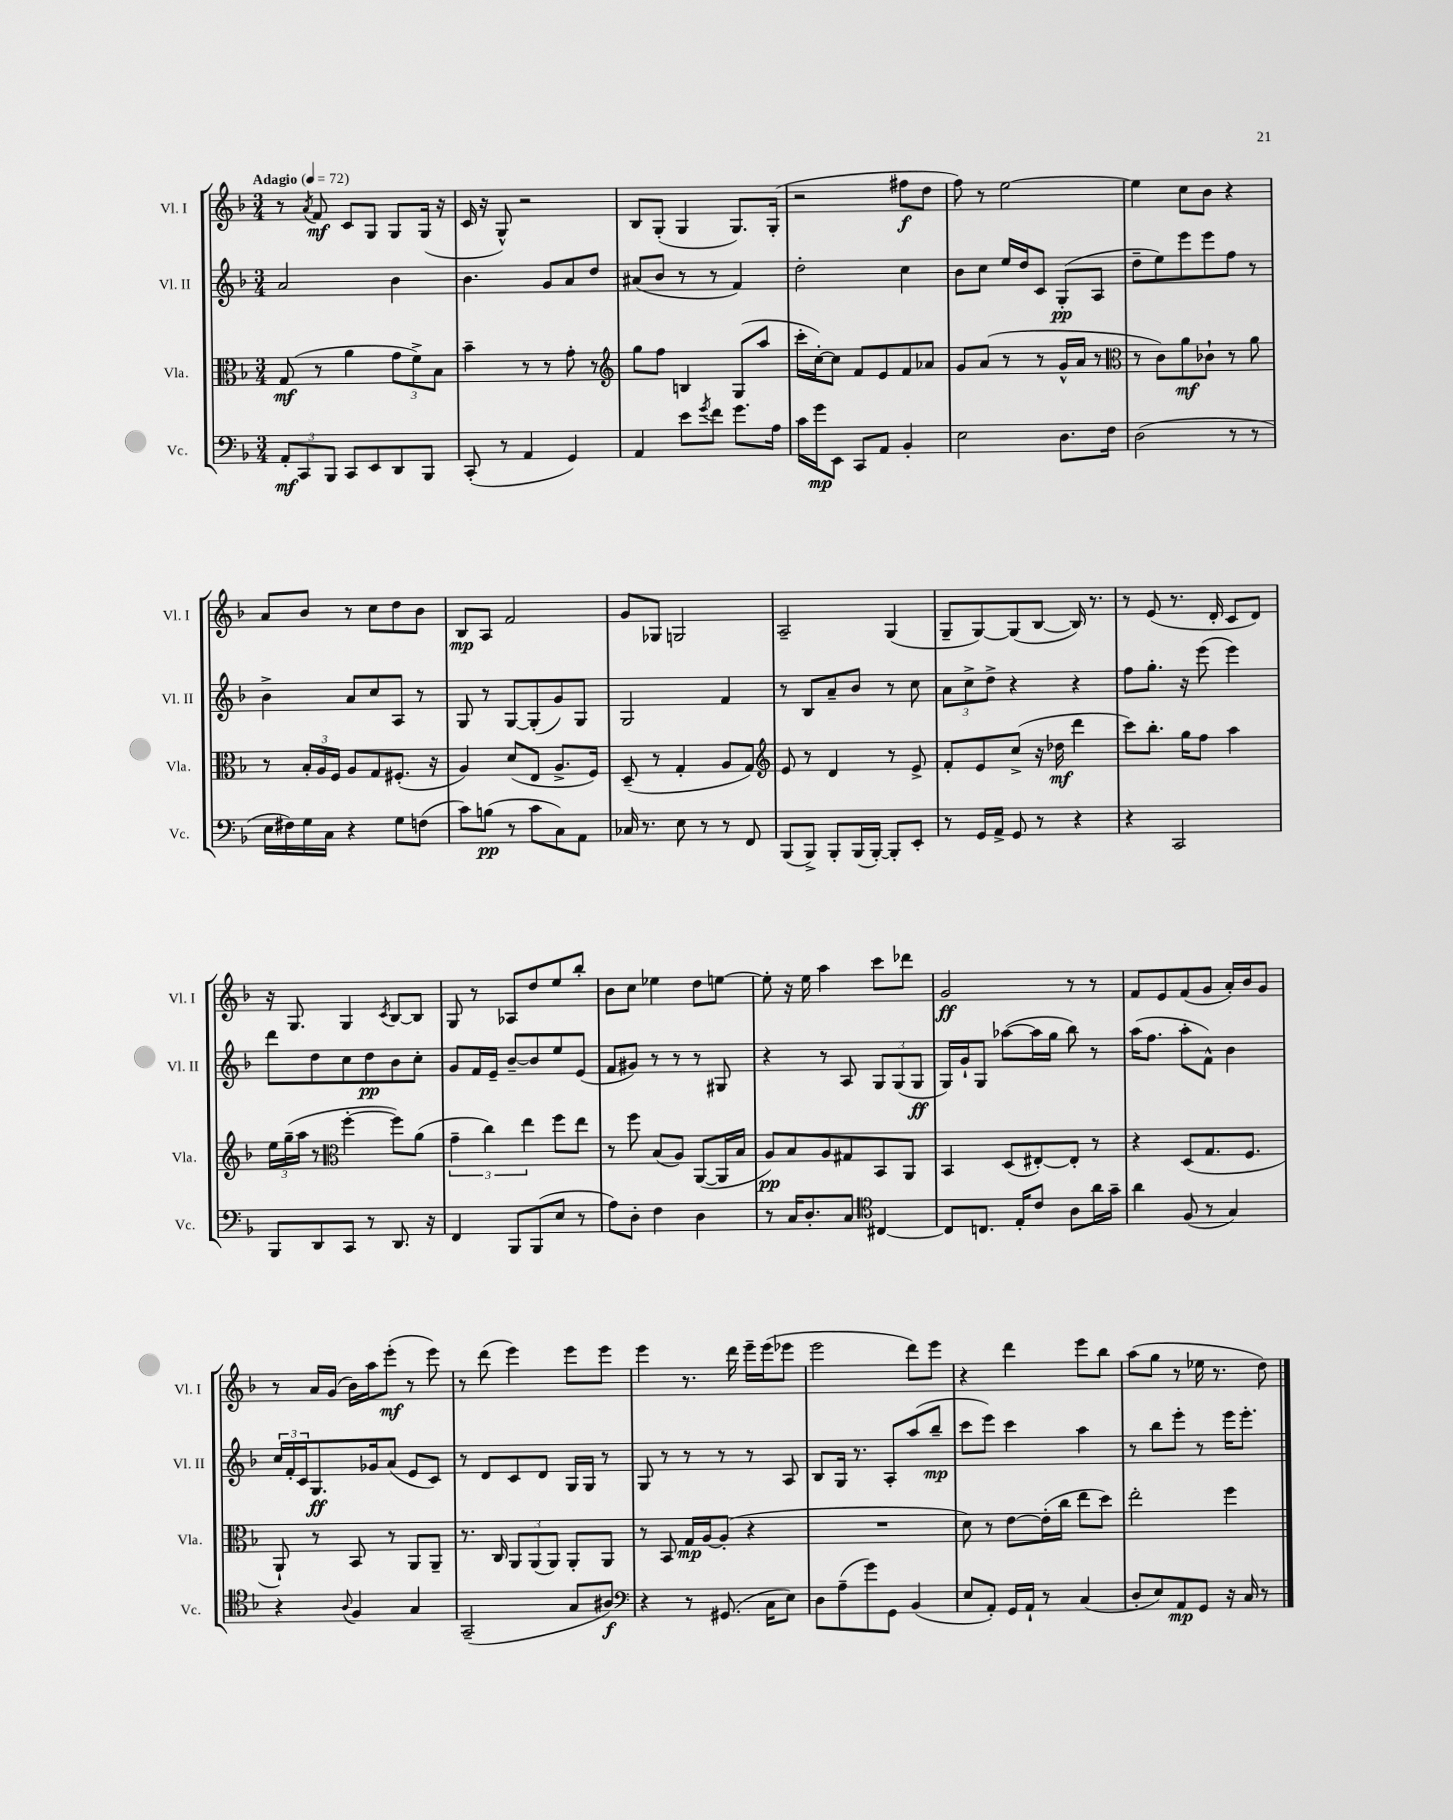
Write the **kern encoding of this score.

**kern	**dynam	**kern	**dynam	**kern	**dynam	**kern	**dynam
*part4	*part4	*part3	*part3	*part2	*part2	*part1	*part1
*staff4	*staff4	*staff3	*staff3	*staff2	*staff2	*staff1	*staff1
*I"Vc.	*	*I"Vla.	*	*I"Vl. II	*	*I"Vl. I	*
*I'Vc.	*	*I'Vla.	*	*I'Vl. II	*	*I'Vl. I	*
*clefF4	*	*clefC3	*	*clefG2	*	*clefG2	*
*k[b-]	*	*k[b-]	*	*k[b-]	*	*k[b-]	*
*M3/4	*	*M3/4	*	*M3/4	*	*M3/4	*
*MM72	*	*MM72	*	*MM72	*	*MM72	*
=1	=1	=1	=1	=1	=1	=1	=1
!	!	!	!	!	!	!LO:TX:a:B:t=Adagio	!
12AA'/L	mf	(8G/	mf	2a/	.	8r	.
12CC/	.	.	.	.	.	.	.
.	.	.	.	.	.	8qa/	.
.	.	8r	.	.	.	8f/	mf
12BBB-/J	.	.	.	.	.	.	.
8CC/L	.	4a\	.	.	.	8c/L	.
8EE/	.	.	.	.	.	8G/J	.
8DD/	.	12g\L	.	4b-\	.	8G/L	.
.	.	12f^\)	.	.	.	.	.
8BBB-/J	.	.	.	.	.	(16G/Jk	.
.	.	12B-\J	.	.	.	.	.
.	.	.	.	.	.	16r	.
=2	=2	=2	=2	=2	=2	=2	=2
(8CC'/	.	4b-~\	.	4.b-\	.	16c/	.
.	.	.	.	.	.	16r	.
8r	.	.	.	.	.	8G^^/)	.
4AA/	.	8r	.	.	.	2r	.
.	.	8r	.	8g/L	.	.	.
4GG/)	.	8g'\	.	8a/	.	.	.
.	.	8r	.	8dd/J	.	.	.
=3	=3	=3	=3	=3	=3	=3	=3
*	*	*clefG2	*	*	*	*	*
4AA/	.	8gg\L	.	(8a#X/L	.	8B-/L	.
.	.	8ff\J	.	8b-/J	.	(8G'/J	.
8e\L	.	4Bn/	.	8r	.	4G/	.
8qg/	.	.	.	.	.	.	.
8f\J	.	.	.	8r	.	.	.
8.g\L	.	(8G/L	.	4f/)	.	8.G/L)	.
.	.	8aa/J	.	.	.	.	.
16A\Jk	.	.	.	.	.	(16G'/Jk	.
=4	=4	=4	=4	=4	=4	=4	=4
16c\LL	.	16ccc'\LL	.	2dd'\	.	2r	.
16g\J	mp	[16cc'\J)	.	.	.	.	.
8EE\J	.	8cc\J]	.	.	.	.	.
8CC/L	.	8f/L	.	.	.	.	.
8AA/J	.	8e/	.	.	.	.	.
4BB-'/	.	8f/	.	4cc\	.	8ff#X\L	f
.	.	8a-X/J	.	.	.	8dd\J	.
=5	=5	=5	=5	=5	=5	=5	=5
2E\	.	8g/L	.	8b-\L	.	8ff\)	.
.	.	(8a/J	.	8cc\J	.	8r	.
.	.	8r	.	16ee/LL	.	[2ee\	.
.	.	.	.	16dd/J	.	.	.
.	.	8r	.	8c/J	.	.	.
8.D\L	.	16g^^/LL	.	(8G'/L	pp	.	.
.	.	16a/JJ	.	.	.	.	.
.	.	8r	.	8A/J	.	.	.
16F\Jk	.	.	.	.	.	.	.
=6	=6	=6	=6	=6	=6	=6	=6
*	*	*clefC3	*	*	*	*	*
(2D\	.	8r	.	8dd~\L	.	4ee\]	.
.	.	8c\L)	.	8ee\)	.	.	.
.	.	8a\	mf	8eee\	.	8cc\L	.
.	.	8c-X`\J	.	8eee\	.	8b-\J	.
8r	.	8r	.	8ff\J	.	4r	.
8r	.	8a\	.	8r	.	.	.
!!LO:LB:g=z
=7	=7	=7	=7	=7	=7	=7	=7
16E\LL	.	8r	.	4b-^\	.	8a/L	.
16F#X\)	.	.	.	.	.	.	.
16G\	.	24B-'/LL	.	.	.	8b-/J	.
.	.	24A/	.	.	.	.	.
16C\JJ	.	.	.	.	.	.	.
.	.	24F/JJ	.	.	.	.	.
4r	.	8A/L	.	8a/L	.	8r	.
.	.	8G/	.	8cc/	.	8cc\L	.
8G\L	.	(8.F#X'/J	.	8A/J	.	8dd\	.
(8Fn\J	.	.	.	8r	.	8b-\J	.
.	.	16r	.	.	.	.	.
=8	=8	=8	=8	=8	=8	=8	=8
8c\L)	.	4A/)	.	8G/	.	8B-/L	mp
(8Bn\J	pp	.	.	8r	.	8A/J	.
8r	.	(8d/L	.	[8G/L	.	2f/	.
8c\L	.	8E/J	.	(8G'/]	.	.	.
8C\)	.	8.A^/L	.	8g/)	.	.	.
8AA\J	.	.	.	8G/J	.	.	.
.	.	16F/Jk)	.	.	.	.	.
=9	=9	=9	=9	=9	=9	=9	=9
16C-X/	.	(8D~/	.	2G/	.	8g/L	.
8.r	.	.	.	.	.	.	.
.	.	8r	.	.	.	8G-X/J	.
8E\	.	4G'/	.	.	.	2Gn/	.
8r	.	.	.	.	.	.	.
8r	.	8A/L	.	4f/	.	.	.
8FF/	.	8G/J)	.	.	.	.	.
=10	=10	=10	=10	=10	=10	=10	=10
*	*	*clefG2	*	*	*	*	*
(8BBB-/L	.	8e/	.	8r	.	2A~/	.
8BBB-^/J)	.	8r	.	8B-/L	.	.	.
8BBB-'/L	.	4d/	.	8a~/	.	.	.
(16BBB-/L	.	.	.	8b-/J	.	.	.
[16BBB-'/JJ)	.	.	.	.	.	.	.
8BBB-'/L]	.	8r	.	8r	.	(4G/	.
8EE'/J	.	8e^/	.	8cc\	.	.	.
=11	=11	=11	=11	=11	=11	=11	=11
8r	.	8f'/L	.	12a\L	.	8G~/L	.
.	.	.	.	12cc^\	.	.	.
16GG/LL	.	8e/	.	.	.	[8G/)	.
.	.	.	.	12dd^\J	.	.	.
16AA^/JJ	.	.	.	.	.	.	.
8GG/	.	(8cc^/J	.	4r	.	(8G/]	.
8r	.	16r	.	.	.	[8B-/J	.
.	.	16dd-X\	mf	.	.	.	.
4r	.	4ddd\	.	4r	.	16B-/])	.
.	.	.	.	.	.	8.r	.
=12	=12	=12	=12	=12	=12	=12	=12
4r	.	8ccc\L)	.	8ff\L	.	8r	.
.	.	8.bb-'\J	.	8.gg'\J	.	(8e/	.
2CC/	.	.	.	.	.	8.r	.
.	.	16gg\KL	.	16r	.	.	.
.	.	8ff\J	.	(8eee\	.	.	.
.	.	.	.	.	.	16d'/	.
.	.	4aa\	.	4eee\)	.	8c/L	.
.	.	.	.	.	.	8d/J)	.
!!LO:LB:g=z
=13	=13	=13	=13	=13	=13	=13	=13
8BBB-/L	.	24ee\LL	.	8ddd\L	.	16r	.
.	.	(24gg~\	.	.	.	.	.
.	.	.	.	.	.	8.G/	.
.	.	24aa\JJ	.	.	.	.	.
8DD/	.	8r	.	8dd\	.	.	.
*	*	*clefC3	*	*	*	*	*
8CC/J	.	[4ff'\	.	8cc\	.	4G/	.
8r	.	.	.	8dd\	pp	.	.
.	.	.	.	.	.	8qc/	.
8.DD/	.	8ff\L])	.	8b-\	.	[8B-/L	.
.	.	(8a\J	.	8cc'\J	.	8B-/J]	.
16r	.	.	.	.	.	.	.
=14	=14	=14	=14	=14	=14	=14	=14
4FF/	.	6g~\	.	8g/L	.	8G/	.
.	.	.	.	16f/L	.	8r	.
.	.	6cc\)	.	.	.	.	.
.	.	.	.	16e~/JJ	.	.	.
8BBB-/L	.	.	.	[8b-~/L	.	8A-X/L	.
.	.	6ee\	.	.	.	.	.
(8BBB-/	.	.	.	8b-/]	.	8dd/	.
8E/J	.	8ff\L	.	8ee/	.	8ee/	.
8r	.	8ee\J	.	(8e/J	.	8bb-'/J	.
=15	=15	=15	=15	=15	=15	=15	=15
8A\L)	.	8r	.	8f/L	.	8b-\L	.
8D'\J	.	8ff\	.	8g#X/J)	.	8cc\J	.
4F\	.	(8B-/L	.	8r	.	4ee-X\	.
.	.	8A/J)	.	8r	.	.	.
4D\	.	([8AA/L	.	8r	.	8dd\L	.
.	.	16AA/L]	.	8G#X/	.	[8een\J	.
.	.	16B-/JJ	.	.	.	.	.
=16	=16	=16	=16	=16	=16	=16	=16
8r	.	8A/L)	pp	4r	.	8ee'\]	.
16C/KL	.	8B-/	.	.	.	16r	.
8.D'/	.	.	.	.	.	16ee\	.
.	.	8A/	.	8r	.	4aa\	.
8C/J	.	8G#X/	.	8A/	.	.	.
*clefC4	*	*	*	*	*	*	*
[4C#X/	.	8BB-/	.	12G/L	.	8ccc\L	.
.	.	.	.	(12G/	.	.	.
.	.	8AA/J	.	.	.	8ddd-X\J	.
.	.	.	.	12G/J	ff	.	.
=17	=17	=17	=17	=17	=17	=17	=17
8C#/L]	.	4BB-/	.	16G/LL)	.	2g/	ff
.	.	.	.	16g`/J	.	.	.
8.Cn/J	.	.	.	8G/J	.	.	.
.	.	(8D/L	.	([8aa-X\L	.	.	.
16E'/KL	.	.	.	.	.	.	.
8c/J	.	[8E#X'/)	.	16aa-\L]	.	.	.
.	.	.	.	16gg\JJ	.	.	.
8A\L	.	8E#'/J]	.	8bb-\)	.	8r	.
16a\L	.	8r	.	8r	.	8r	.
16g~\JJ	.	.	.	.	.	.	.
=18	=18	=18	=18	=18	=18	=18	=18
4a\	.	4r	.	(16aa\KL	.	8f/L	.
.	.	.	.	8.ff\J	.	.	.
.	.	.	.	.	.	8e/	.
(8F/	.	(8D/L	.	8aa'\L	.	(8f/	.
8r	.	8.G/	.	8f^^\J)	.	8g/J	.
4G/)	.	.	.	4b-\	.	16a'/LL)	.
.	.	8.F/J	.	.	.	16b-/J	.
.	.	.	.	.	.	8g/J	.
!!LO:LB:g=z
=19	=19	=19	=19	=19	=19	=19	=19
4r	.	8AA`/)	.	24cc/LL	.	8r	.
.	.	.	.	24f'/	.	.	.
.	.	.	.	24c/J	.	.	.
.	.	8r	.	8.G/	ff	16a/LL	.
.	.	.	.	.	.	(16g/JJ	.
8qqA/	.	.	.	.	.	.	.
4F/	.	8BB-/	.	.	.	16b-\LL)	.
.	.	.	.	16g-X/k	.	16aa\J	.
.	.	8r	.	(8a/J	.	(8eee'\J	mf
4G/	.	8AA/L	.	8e/L	.	8r	.
.	.	8AA~/J	.	8c/J)	.	8eee\)	.
=20	=20	=20	=20	=20	=20	=20	=20
(2GG~/	.	8.r	.	8r	.	8r	.
.	.	.	.	8d/L	.	(8ddd\	.
.	.	16C/	.	.	.	.	.
.	.	12AA/L	.	8c/	.	4eee\)	.
.	.	(12AA/	.	.	.	.	.
.	.	.	.	8d/J	.	.	.
.	.	12AA/J)	.	.	.	.	.
8G/L	.	8AA'/L	.	16G/LL	.	8eee\L	.
.	.	.	.	16G/JJ	.	.	.
8A#X/J)	f	8AA/J	.	8r	.	8eee\J	.
=21	=21	=21	=21	=21	=21	=21	=21
*clefF4	*	*	*	*	*	*	*
4r	.	8r	.	8G/	.	4eee\	.
.	.	8BB-/	.	8r	.	.	.
8r	.	16G/LL	mp	8r	.	8.r	.
.	.	[16A/J	.	.	.	.	.
(8.GG#X/	.	(8A'/J]	.	8r	.	.	.
.	.	.	.	.	.	16ddd\	.
.	.	4r	.	8r	.	16eee~\LL	.
16C\KL	.	.	.	.	.	(16eee\J	.
8E\J)	.	.	.	8A/	.	8eee-X\J	.
=22	=22	=22	=22	=22	=22	=22	=22
8D\L	.	2.r	.	8B-/L	.	2eee\	.
(8A~\	.	.	.	16G/Jk	.	.	.
.	.	.	.	8.r	.	.	.
8g\)	.	.	.	.	.	.	.
8GG\J	.	.	.	8A'/L	.	.	.
(4BB-/	.	.	.	(8aa/	.	8ddd\L)	.
.	.	.	.	8bb-~/J	mp	8eee\J	.
=23	=23	=23	=23	=23	=23	=23	=23
8E/L	.	8d\)	.	8ccc\L	.	4r	.
8AA'/J)	.	8r	.	8eee\J)	.	.	.
16GG/LL	.	[8e\L	.	4ccc\	.	4ddd\	.
16AA`/JJ	.	.	.	.	.	.	.
8r	.	(16e'\L]	.	.	.	.	.
.	.	16cc\JJ	.	.	.	.	.
(4C/	.	8ee\L	.	4aa\	.	8eee\L	.
.	.	8dd\J)	.	.	.	8bb-\J	.
=24	=24	=24	=24	=24	=24	=24	=24
8D'/L	.	2ee'\	.	8r	.	(8aa\L	.
8E/)	.	.	.	8bb-\L	.	8gg\J	.
8AA/	mp	.	.	8eee'\J	.	8r	.
8GG/J	.	.	.	8r	.	16ee-X\	.
.	.	.	.	.	.	8.r	.
16r	.	4ff\	.	16eee\KL	.	.	.
16C/	.	.	.	8.eee'\J	.	.	.
8r	.	.	.	.	.	8dd\)	.
==	==	==	==	==	==	==	==
*-	*-	*-	*-	*-	*-	*-	*-
